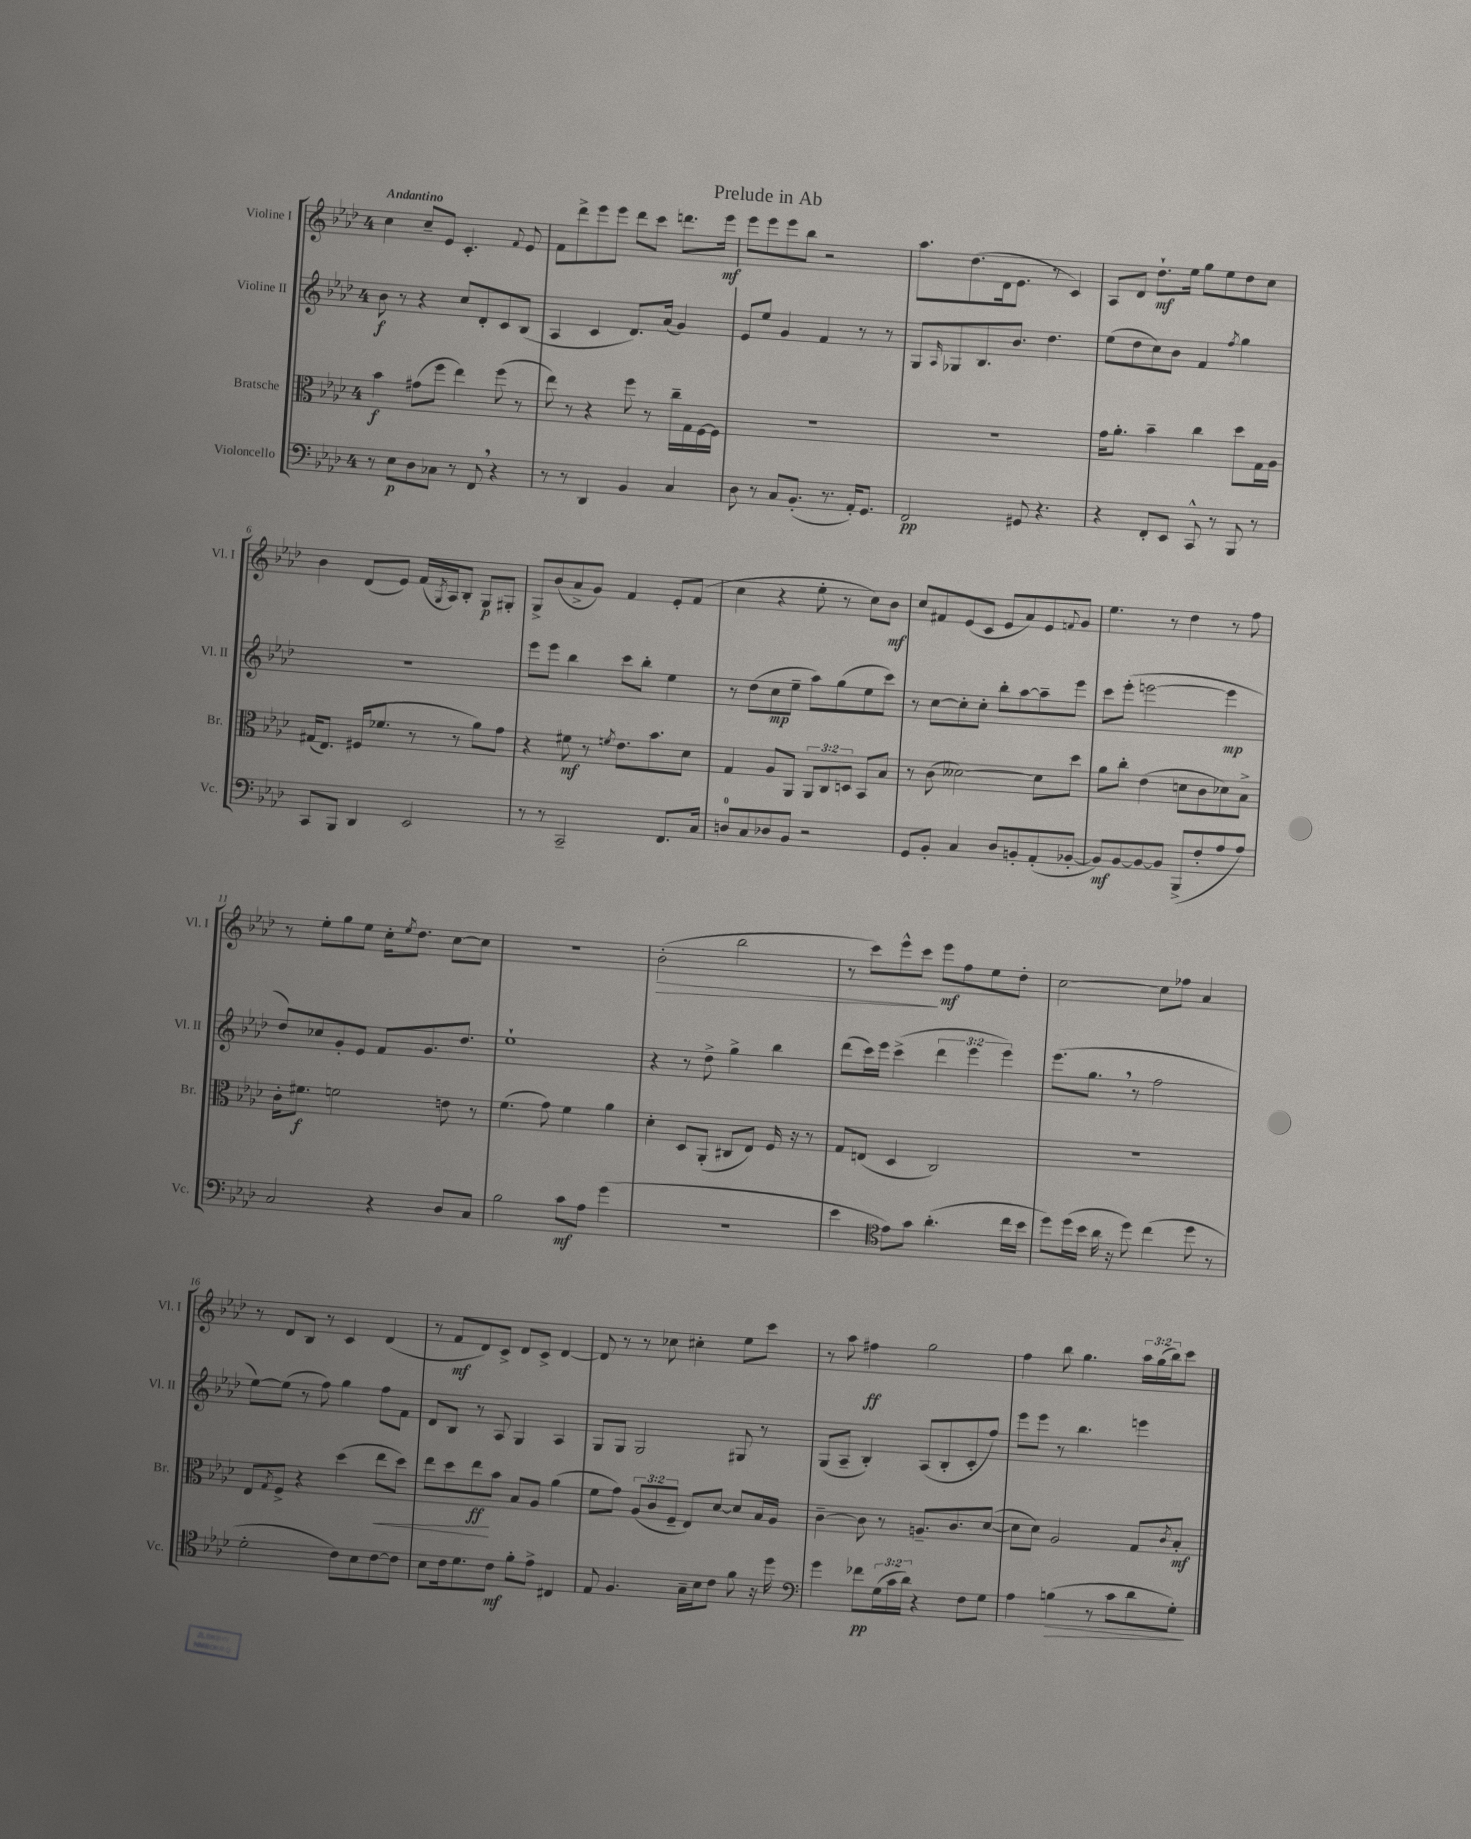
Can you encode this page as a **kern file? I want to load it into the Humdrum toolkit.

**kern	**kern	**kern	**kern
*staff4	*staff3	*staff2	*staff1
*clefF4	*clefC3	*clefG2	*clefG2
*k[b-e-a-d-]	*k[b-e-a-d-]	*k[b-e-a-d-]	*k[b-e-a-d-]
*M4/4	*M4/4	*M4/4	*M4/4
8r	4b-\	8b-\	4cc\
8E-\L	.	8r	.
8D-\	(8g#\L	4r	8cc~/L
8C-\J	8ff\J	.	8e-/J
8r	4ee-\)	8cc/L	4.c'/
8FF/	.	8d-'/	.
4r	(8ff\	8c/	.
.	.	.	8qqf/
.	8r	(8B-/J	8e-/
=	=	=	=
8r	8ee-\)	4A-/	8f\L
8r	8r	.	8ddd-^\
4DD-/	4r	4c/	8eee-\
.	.	.	8eee-\J
4BB-/	8ff\	8.d-/L)	8ddd-\L
.	8r	.	8ccc\J
.	.	(16a-/Jk	.
4C/	16cc~\LL	4g/)	8.ddd\L
.	16G\	.	.
.	[16F\	.	.
.	16F\]JJ	.	16eee-\Jk
=	=	=	=
8D-\	1r	8e-/L	8eee-\L
8r	.	8ee-/J	8eee-\
8C/L	.	4g/	8eee-\
(8.BB-'/J	.	.	8bb-\J
.	.	4f/	2r
8.r	.	.	.
16AA-'/LK)	.	8r	.
8.GG/J	.	.	.
.	.	8r	.
=	=	=	=
2FF/	1r	8G/L	8.aa-\L
.	.	16qqA-/	.
.	.	8G-/	.
.	.	.	(8.dd-\
.	.	8.B-/	.
.	.	.	16d-\k
.	.	8.b-/J	8.e-\J
8GG#/	.	.	.
4.r	.	4.dd-\	8r
.	.	.	4c/)
=	=	=	=
4r	16g\LK	(8ee-\L	8A-/L
.	8.a-'\J	.	.
.	.	8dd-\	8d-/J
8FF'/L	4b-~\	8cc\)	8.dd-`\L
8EE-/J	.	8b-\J	.
.	.	.	16ee-\Jk
8CC^^/	4cc\	4f/	8gg\L
8r	.	.	8ee-\
.	.	8qff/	.
8BBB-/	8dd-\L	4gg\	8dd-\
8r	16G\L	.	8cc\J
.	16A-\JJ	.	.
=	=	=	=
8CC/L	(16G#/LK	1r	4b-\
.	8.E-/J)	.	.
8BBB-/J	.	.	.
4DD-/	(16F#/LK	.	(8d-/L
.	8.f-/J	.	.
.	.	.	8e-/J)
2EE-/	8r	.	(16f/LL
.	.	.	8qG/
.	.	.	16A-/J)
.	8r	.	8B-'/J
.	8a-\L)	.	8G/L
.	8g\J	.	8G#'/J
=	=	=	=
8r	4r	8eee-\L	8G^/L
8r	.	8eee-\J	(8b-/
2CC~/	8f#\	4bb-\	8a-^/
.	8r	.	8g/J)
.	8qf/	.	.
.	8.e-\L	8ccc\L	4f/
.	.	8bb-'\J	.
.	8.b-\	.	.
8.FF/L	.	4ee-\	8e-'/L
.	8d-\J	.	(8f/J
16C/Jk	.	.	.
=	=	=	=
8D/L	4G/	8r	4cc\
8C/	.	(8dd-\L	.
8D-/	8A-/L	8cc\	4r
8BB-/J	8AA-/J	8ee-~\J	.
2r	12AA-/L	8aa-\L)	8ee-'\
.	12C/	.	.
.	.	(8gg\	8r
.	12D/J	.	.
.	8BB-/L	8ee-\	8cc\L)
.	8B-/J	8ccc\J)	8b-\J
=	=	=	=
8GG/L	8r	8r	8cc/L
8BB-'/J	(8c\	[8cc\L	8f#/
4C/	[2d--\)	8cc'\]	(8e-/
.	.	8cc'\J	8c/J
8D-/L	.	8bb-'\L	8e-/L
8BB'/	.	[8aa-\	8a-/)
(8AA-'/	8d--\]L	8aa-~\]	8e-/
.	.	.	8qqf/
[8BB-'/J	8dd-\J	8eee-\J	8g/J
=	=	=	=
8BB-/]L)	8a-\L	8ccc\L	4.ee-\
[8BB-/	8cc'\J	(8eee-'\J	.
8BB-/_	(4e-\	[2eee\	.
8BB-/]J	.	.	8r
(8BBB-^/L	8d\L	.	4dd-\
8F'/	8c\	.	.
8A-/	8d-\)	4eee\]	8r
8A-/J)	8B-^\J	.	8ff\
=	=	=	=
2C/	16c'\LK	8dd-/L)	8r
.	8.f#\J	.	.
.	.	8cc-/	8ee-'\L
.	2f\	8g'/	8gg\
.	.	8e-/J	8ee-\J
4r	.	8f/L	16cc'\LK
.	.	.	8qee-/
.	.	.	8.dd-\J
.	.	8.g/	.
8D-/L	8e\	.	[8cc\L
.	.	8.dd-/J	.
8C/J	8r	.	8cc\]J
=	=	=	=
2B-\	(4.f\	1ee-`	1r
.	8g\)	.	.
8c\L	4f\	.	.
8A-\J	.	.	.
(4g\	4a-\	.	.
=	=	=	=
1r	4d-'\	4r	(2b-'\
.	8D-/L	8r	.
.	(8AA-'/J	8dd-^\	.
.	8C#/L	4gg^\	2bb-\
.	8E-/J)	.	.
.	16F/	4bb-\	.
.	16r	.	.
.	8r	.	.
=	=	=	=
4e-\	8G/L	(8ddd-\L	8r
.	(8E/J	16ccc\L)	8ccc\L)
.	.	16eee-\JJ	.
*clefC4	*	*	*
8e-\L)	4D-/	(4ccc^\	8eee-^^\
8g\J	.	.	8ccc\J
(4.a-'\	2C/)	6ddd-\	8eee-\L
.	.	.	8ff\
.	.	6eee-\	.
.	.	.	8ee-\
.	.	6eee-\)	.
16cc\LL	.	.	8dd-'\J
16b-\JJ	.	.	.
=	=	=	=
8dd-\L)	1r	(8.eee-\L	[2cc\
(16dd-\L	.	.	.
16b-\JJ	.	8.gg\J	.
16a-\	.	.	.
16r	.	.	.
8dd-\)	.	8r	.
(4cc\	.	2ff\	8cc\]L
.	.	.	8ff-\J
8dd-\	.	.	4a-/
8r	.	.	.
=	=	=	=
2d-'\	8E-/L	[8ee-\L)	8r
.	8qG/	.	.
.	8F^/J	(8ee-\]J	8d-/L
.	4r	8r	8B-/J
.	.	8ff\)	8r
8c\L)	(4dd-\	4gg\	4c/
8B-\	.	.	.
[8c\	8ee-\L	8ff\L	(4d-/
8c\]J	8dd-\J)	8f\J	.
=	=	=	=
8B-\L	8ee-\L	8d-/L	8r
16c\k	8dd-\	8B-/J	8f/L
8.d-\	.	.	.
.	8ee-\	8r	8d-/)
8c\J	8b-\J	8A-/	8c^/J
8f'\L	8B-/L	4G/	8d-/L
8e-^\J	8A-/J	.	8c^/J
4C#/	(4a-\	4A-/	[4d-/
=	=	=	=
8E-/	8f\L	8G/L	8d-/]
4.F/	8g\J)	8G/J	8r
.	(12A-/L	2G/	8r
.	12c/	.	.
.	.	.	8cc-\
.	12F~/J	.	.
16G~\LL	8E-/L)	.	4cc#'\
16B-\J	.	.	.
8c\J	[8d-/J	.	.
8f\	8d-/]L	8G#/	8ee-\L
16r	16B-/L	8r	8ccc\J
16dd-\	16A-/JJ	.	.
=	=	=	=
*clefF4	*	*	*
4g\	[4c~\	(8G/L	8r
.	.	8A-~/J	8aa-\
8f-\L	8c\]	4B-'/)	4ff#\
(24G\L	8r	.	.
24c\	.	.	.
24d-\JJ)	.	.	.
4r	8.A~/L	(8A-/L	2gg\
.	.	8B-'/	.
.	8.c/	.	.
8F\L	.	8c'/	.
8G\J	([8d-/J	8ff/J)	.
=	=	=	=
4A-\	8d-\]L	8eee-\L	4ff\
.	8d-\J)	8eee-\J	.
(4B\	2A-/	8r	8bb-\
.	.	4.bb-\	4.gg\
8r	.	.	.
8c\L	.	.	.
8d-\	8G/L	4eee\	24aa-\LL
.	.	.	(24gg\
.	.	.	24bb-\J)
.	8qc/	.	.
8G'\J)	8B-'/J	.	8ccc\J
==	==	==	==
*-	*-	*-	*-
